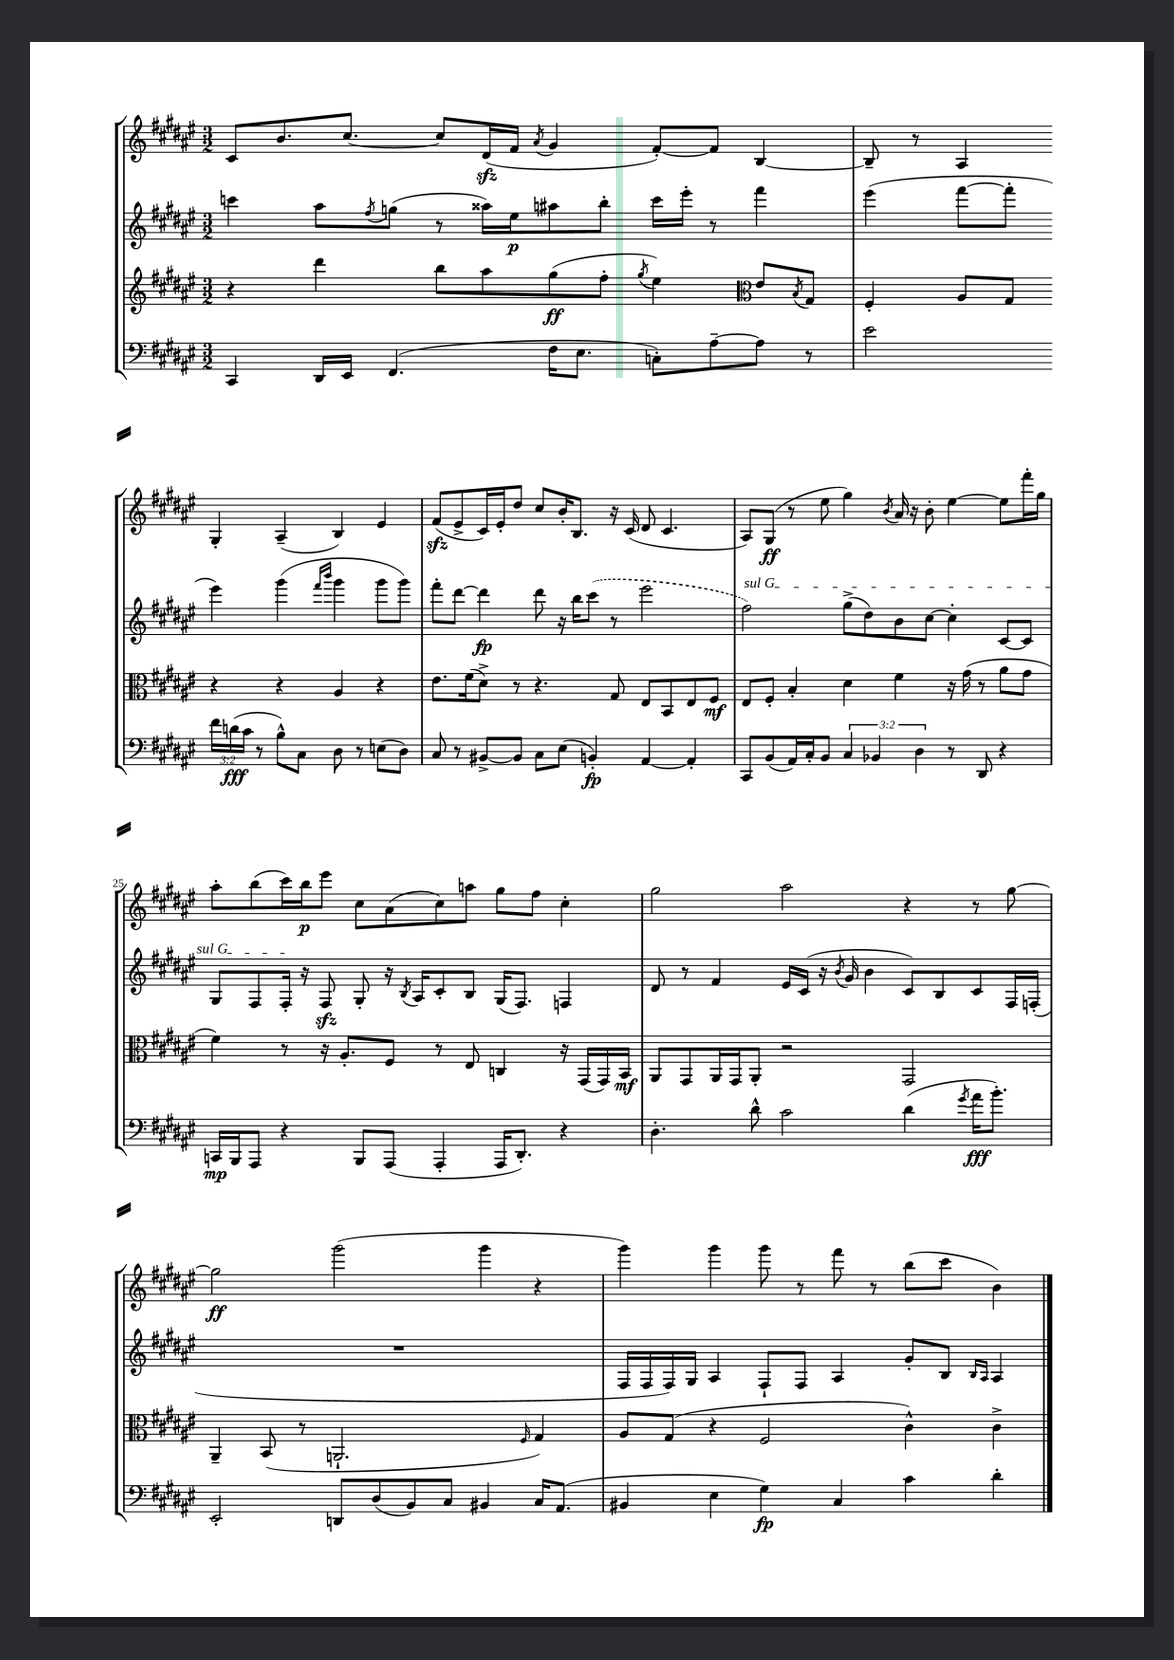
<<
\new StaffGroup <<
\new Staff = "s0" {
    \clef treble \key fis \major \numericTimeSignature \time 3/2
    cis'8 b'8. cis''8.~ cis''8 dis'16\sfz( fis'16 \acciaccatura { ais'8 } gis'4 fis'8~-.) fis'8 b4~ |
    b8-- r8 ais4 gis4-. ais4--( b4) eis'4 |
    fis'8\sfz( eis'8-> cis'16) eis'16-. dis''8 cis''8 b'16-. b8. r16 cis'16( dis'8 cis'4. |
    ais8) gis8\ff( r8 eis''8 gis''4) \acciaccatura { b'8 } ais'16 r16 b'8-. eis''4~ eis''8 fis'''16-. gis''16 |
    ais''8-. b''8( cis'''16) b''16\p eis'''8 cis''8 ais'8( cis''8) a''8 gis''8 fis''8 cis''4-. |
    gis''2 ais''2 r4 r8 gis''8~ |
    gis''2\ff gis'''2( gis'''4 r4 |
    gis'''4) gis'''4 gis'''8 r8 fis'''8 r8 b''8( cis'''8 b'4) \bar "|." |
}
\new Staff = "s1" {
    \clef treble \key fis \major \numericTimeSignature \time 3/2
    c'''4 ais''8 \acciaccatura { fis''8 } g''8( r8 aisis''16) eis''16\p ais''8 b''8-. c'''16 eis'''16-. r8 fis'''4 |
    eis'''4( fis'''8~ fis'''8-. eis'''4) gis'''4( \grace { fis'''16 b'''16 } gis'''4 gis'''8 gis'''8) |
    fis'''8-. dis'''8~ dis'''4\fp dis'''8 r16 b''16 \once \slurDashed cis'''8( r8 eis'''2 |
    \once \override TextSpanner.bound-details.left.text = \markup { \italic "sul G" } fis''2\startTextSpan) gis''8->( dis''8) b'8 cis''8~ cis''4-. cis'8~ cis'8 |
    gis8 fis8 fis16-.\stopTextSpan r16 fis8\sfz gis8-. r16 \acciaccatura { b8 } ais16 cis'8-. b8 gis16( fis8.) f4 |
    dis'8 r8 fis'4 eis'16 cis'16( r16 \acciaccatura { b'8 } gis'16 b'4 cis'8) b8 cis'8 fis16 f16-.( |
    R1. |
    fis16 fis16 fis16) gis16 ais4 fis8-! fis8 ais4 gis'8-. b8 \grace { b16 ais16 } ais4 \bar "|." |
}
\new Staff = "s2" {
    \clef treble \key fis \major \numericTimeSignature \time 3/2
    r4 dis'''4 b''8 ais''8 gis''8\ff( fis''8-. \acciaccatura { gis''8 } eis''4) \clef alto eis'8 \acciaccatura { b8 } gis8 |
    fis4-. ais8 gis8 r4 r4 ais4 r4 |
    eis'8. fis'16( dis'8->) r8 r4. gis8 eis8 b,8 eis8 fis8\mf |
    eis8 fis8-. b4-. dis'4 fis'4 r16 gis'16( r8 ais'8 gis'8 |
    fis'4) r8 r16 ais8.-. fis8 r8 eis8 c4 r16 gis,16( gis,16) b,16\mf |
    ais,8 gis,8 ais,16 gis,16 ais,8-. r2 gis,2 |
    ais,4-- b,8( r8 a,2.-! \grace { fis16 } gis4) |
    ais8 gis8( r4 fis2 cis'4-^) cis'4-> \bar "|." |
}
\new Staff = "s3" {
    \clef bass \key fis \major \numericTimeSignature \time 3/2 \override Staff.TupletNumber.text = #tuplet-number::calc-fraction-text
    cis,4 dis,16 eis,16 fis,4.( fis16 eis8. c8-.) ais8~-- ais8 r8 |
    eis'2 \tuplet 3/2 { fis'16 d'16\fff( cis'16 } r8 b8-^) cis8 dis8 r8 e8( dis8) |
    cis8 r8 bis,8~-> bis,8 cis8 eis8( b,4-.\fp) ais,4~ ais,4-. |
    cis,8 b,8( ais,16) cis16-. b,8 \tuplet 3/2 { cis4 bes,4 dis4 } r8 dis,8 r4 |
    c,16\mp b,,16 ais,,8 r4 b,,8 ais,,8( ais,,4-. ais,,16 dis,8.-.) r4 |
    dis4.-. dis'8-^ cis'2 dis'4( \acciaccatura { gis'8 } ais'16\fff b'8.-.) |
    eis,2-. d,8 dis8( b,8) cis8 bis,4 cis16 ais,8.( |
    bis,4 eis4 gis4\fp) cis4 cis'4 dis'4-. \bar "|." |
}
>>
>>
\layout { \context { \Score currentBarNumber = #21 \override BarNumber.break-visibility = ##(#f #t #t) barNumberVisibility = #(every-nth-bar-number-visible 5) } }
